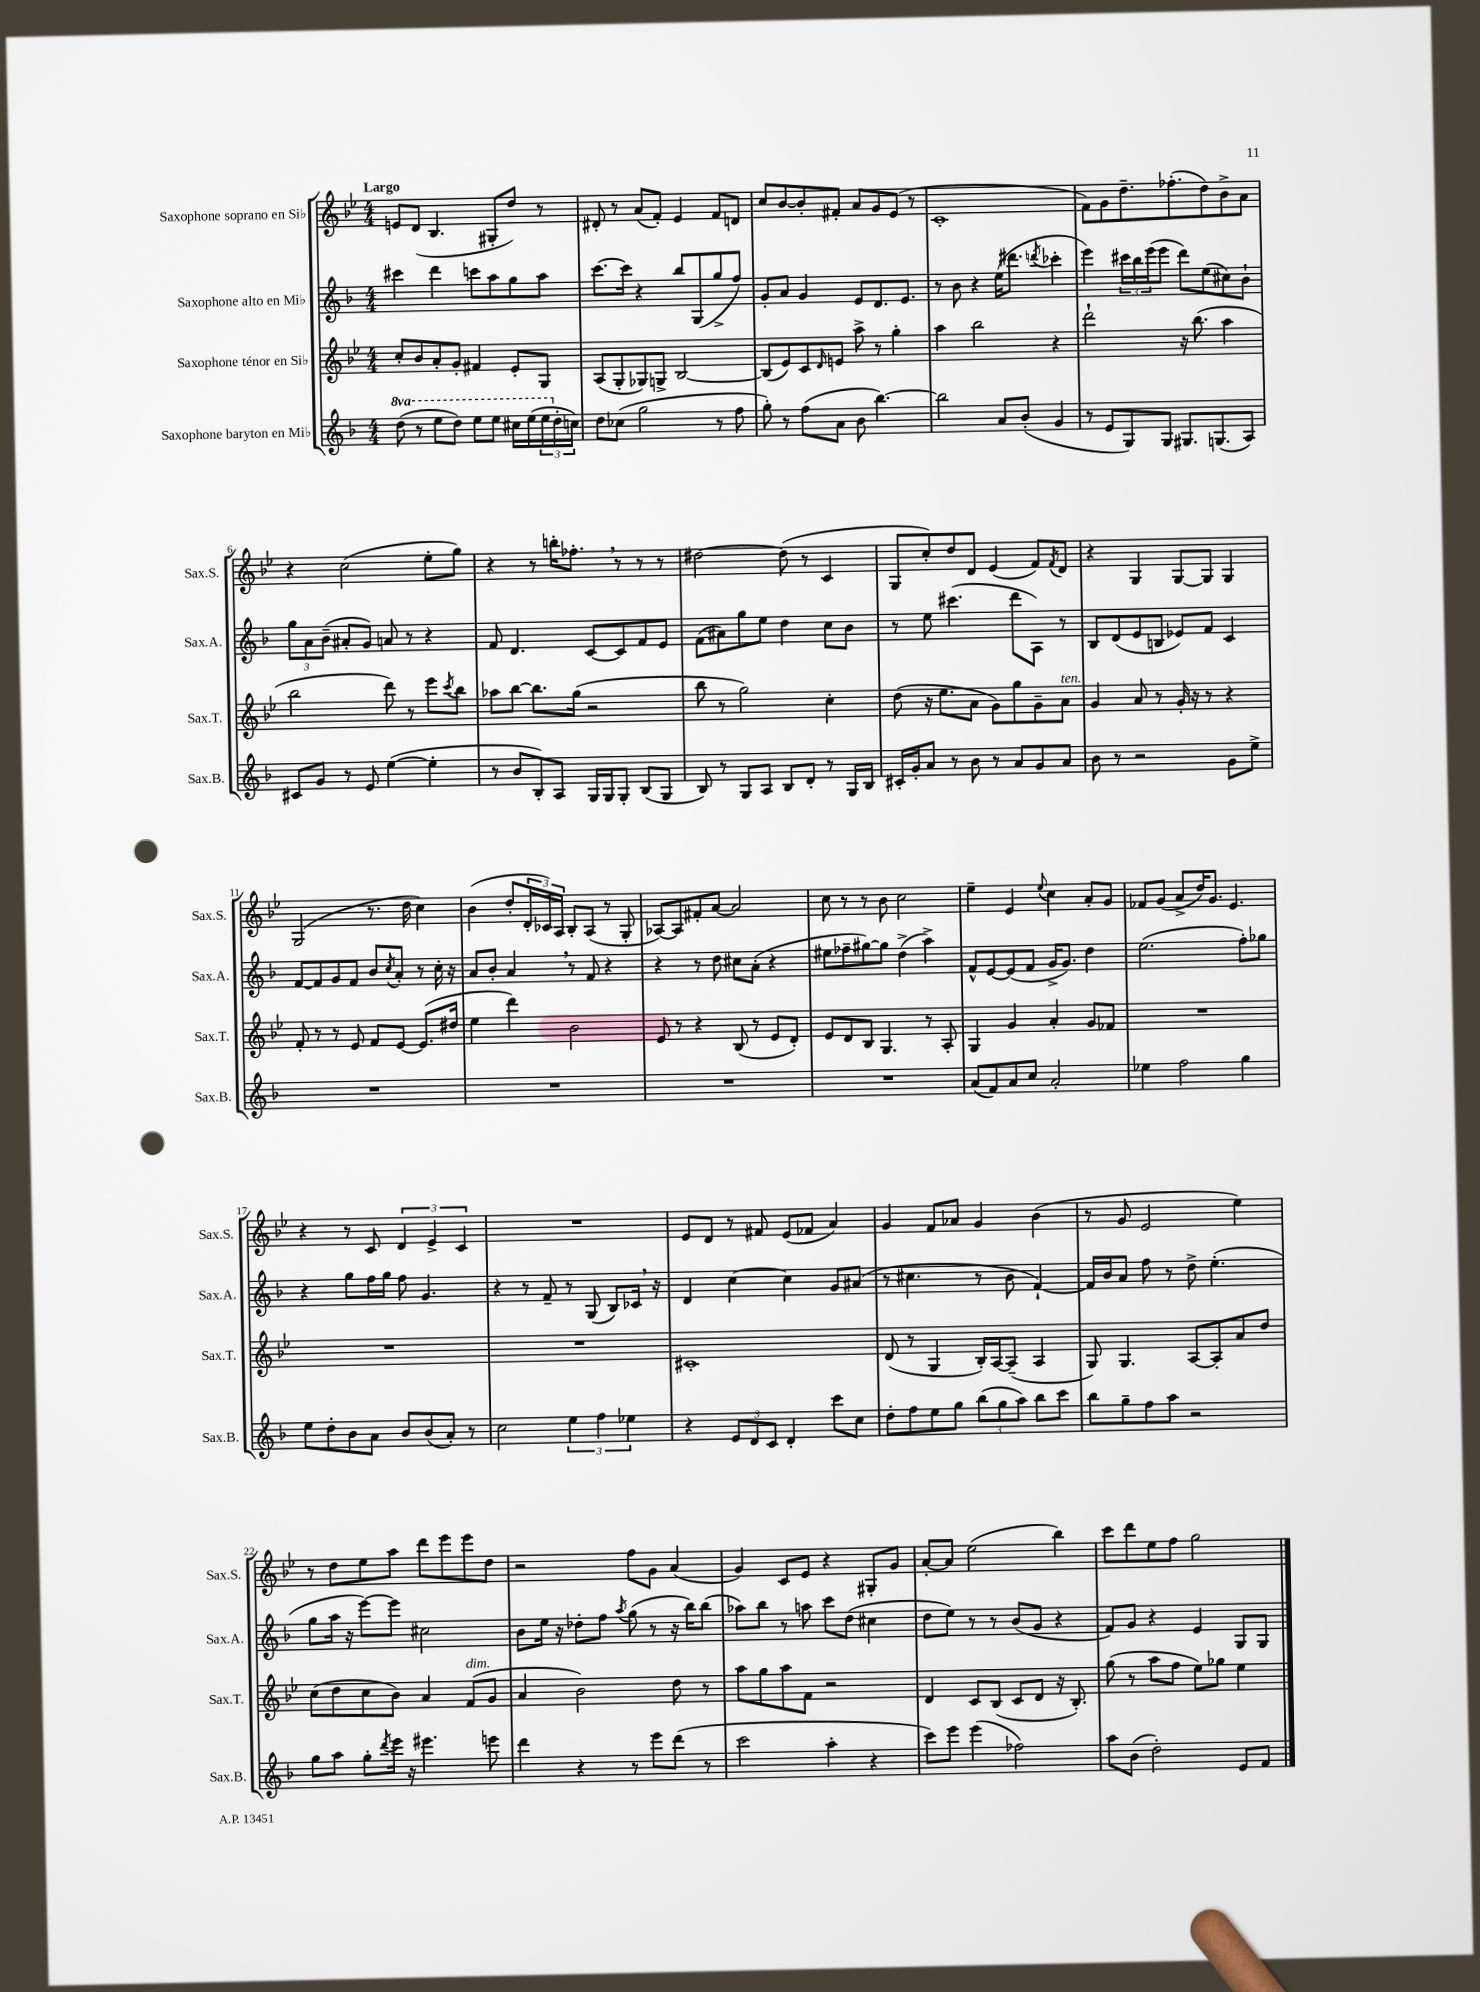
<<
\new StaffGroup <<
\new Staff = "s0" \with { instrumentName = "Saxophone soprano en Sib" shortInstrumentName = "Sax.S." } {
    \clef treble \key bes \major \numericTimeSignature \time 4/4 \tempo "Largo"
    e'8 d'8( bes4. gis8-. d''8) r8 |
    dis'8-. r8 a'8( f'8-.) ees'4 f'8 d'8 |
    c''8 bes'8~ bes'8-. fis'8-. a'8 g'8 ees'8( r8 |
    c'1-. |
    f'8) g'8 d''8.-- fes''8.-.( d''8) bes'8-> a'8 |
    r4 c''2( ees''8-. g''8) |
    r4 r8 b''16-. fes''8.-. \breathe r8 r8 r8 |
    dis''2~ dis''8( r8 c'4 |
    g8 c''8-.) d''8 d'8 ees'4( f'8) \acciaccatura { f'8 } d'8 |
    r4 g4 g8~ g8 g4 |
    g2( r8. d''16 c''4) |
    bes'4( d''8-. \tuplet 3/2 { d'16-. ces'16) a16 } bes8-. a8( r8 g8-. |
    aes8~) aes8 fis'8-. a'8~ a'2 |
    c''8 r8 r8 bes'8 c''2 |
    ees''4-- ees'4 \appoggiatura { ees''8 } c''4 a'8-. g'8 |
    fes'8 g'8( a'8-> d''16) g'8. ees'4. |
    r4 r8 c'8 \tuplet 3/2 { d'4 ees'4-> c'4 } |
    R1 |
    ees'8 d'8 r8 fis'8 ees'8( fes'8 a'4) |
    g'4 f'8 aes'8 g'4 bes'4( |
    r8 g'8 ees'2 ees''4) |
    r8 d''8 ees''8 a''8 d'''8 ees'''8 ees'''8 d''8 |
    r2 f''8 g'8 a'4( |
    g'4) c'8 ees'8 r4 gis8-. g'8 |
    a'8~-. a'8 ees''2( bes''4) |
    c'''8 d'''8 ees''8 f''8 g''2 \bar "|." |
}
\new Staff = "s1" \with { instrumentName = "Saxophone alto en Mib" shortInstrumentName = "Sax.A." } {
    \clef treble \key f \major \numericTimeSignature \time 4/4
    cis'''4 d'''4 c'''8 a''8 g''8 a''8 |
    c'''8.~ c'''16 r4 bes''8 g8( g''8-> f''8) |
    g'8-. a'8 g'4 e'8 d'8. e'8. |
    r8 bes'8 r4 e''16( dis'''8. \acciaccatura { d'''8 } ces'''4-. |
    e'''4) \tuplet 3/2 { cis'''16 bes''16 e'''16( } e'''8 d'''8) e''8( cis''8) bes'8-! |
    \tuplet 3/2 { g''8 a'8 bes'8--( } ais'8-. g'8) a'8 r8 r4 |
    f'8 d'4. c'8~ c'8 f'8 e'8 |
    f'8( ais'8) g''8 e''8 d''4 c''8 bes'8 |
    r8 e''8 cis'''4.( d'''8 a8) r8 |
    bes8 d'8( e'8 b8 ees'8) f'8 c'4 |
    f'8~ f'8 g'8 f'8 bes'8 \acciaccatura { c''8 } a'8-. r8 c''16-. r16 |
    a'8 bes'8-. a'4 \breathe r8 f'8 r4 |
    r4 r8 d''8 cis''8 a'8-.( r4 |
    eis''8 fes''8-- gis''8~) gis''8 d''4->( a''4->) |
    f'8-^ e'8~ e'8( f'8 g'16-> g'8.) d''4 |
    e''2.( f''8-.) ges''8 |
    r4 g''8 f''16 g''16 f''8 g'4. |
    r4 r8 f'8-- r8 g8( bes8) ces'16 \breathe r16 |
    d'4 c''4~ c''4 g'8 ais'8( |
    r8 cis''4. r8 bes'8 f'4~-!) |
    f'16 bes'16 a'8 f''8 r8 d''8-> e''4.-.( |
    g''8 a''16 r16 e'''8~) e'''8 cis''2 |
    bes'8 e''16 r16 des''8-. f''8 \acciaccatura { a''8 } g''8( r8 r16 bes''16) bes''8( |
    aes''8) bes''8 r8 a''8 c'''8 d''8( cis''4 |
    d''8 e''8) r8 r8 bes'8( g'8 r4 |
    f'8) g'8 r4 e'4 g8 g8 \bar "|." |
}
\new Staff = "s2" \with { instrumentName = "Saxophone ténor en Sib" shortInstrumentName = "Sax.T." } {
    \clef treble \key bes \major \numericTimeSignature \time 4/4
    c''8-. bes'8 a'8-. g'8-. fis'4 ees'8-. g8 |
    a8( g8-. ges8) g8-> bes2~ |
    bes8( ees'8) c'8 \grace { d'16 } e'8 a''8-> r8 g''4-. |
    a''4 bes''2 r4 |
    d'''2-! r16 bes''8.( a''4 |
    bes''2 d'''8) r8 ees'''8 \acciaccatura { c'''8 } bes''8 |
    aes''8 bes''8~ bes''8. g''16( r2 |
    bes''8 r8 g''2) c''4-. |
    d''8( r16 ees''8. a'8 g'8) g''8 g'8-- a'8^\markup { \italic "ten." } |
    g'4 a'8 r8 g'16-. r16 r8 r4 |
    f'8-. r8 r8 ees'8 f'8 ees'8~ ees'8.( dis''16 |
    ees''4 d'''4) bes'2 |
    ees'8 r8 r4 bes8( r8 ees'8 d'8-.) |
    ees'8 d'8 bes8 g4. r8 a8-. |
    g4 g'4 a'4-. g'8 fes'8 |
    R1 |
    R1 |
    R1 |
    cis'1-. |
    d'8( r8 g4 bes16-.) a16~ a8--( a4 |
    g8) g4. a8~ a8-. a'8 d''8 |
    c''8( d''8 c''8 bes'8) a'4 f'8^\markup { \italic "dim." }( g'8 |
    a'4 bes'2) d''8 r8 |
    a''8 g''8 a''8 f'8 r2 |
    d'4 c'8 bes8( c'8 d'8 r16 bes8.-.) |
    g''8( r8 a''8 f''8 ees''8) ges''8 ees''4 \bar "|." |
}
\new Staff = "s3" \with { instrumentName = "Saxophone baryton en Mib" shortInstrumentName = "Sax.B." } {
    \clef treble \key f \major \numericTimeSignature \time 4/4 \set Staff.ottavationMarkups = #ottavation-simple-ordinals
    \ottava #1 d'''8( r8 e'''8 d'''8) e'''8 e'''8 cis'''16 e'''16( \tuplet 3/2 { e'''16 \ottava #0 d''16-. c''!16) } |
    d''8 ces''8( g''2 r8 f''8 |
    g''8-.) r8 f''8( a'8 bes'8 bes''4.~) |
    bes''2 a'8 bes'8-.( g'4 |
    r8 e'8 g8) g8 gis8. g8.( a8) |
    cis'8 g'8 r8 e'8 e''4~( e''4-. |
    r8 bes'8 bes8-.) a8 g16 g16 g8-. bes8( g8 |
    bes8) r8 g8 a8 bes8 d'8-. r8 g16 bes16 |
    cis'16-. g'16-. a'8 r8 bes'8 r8 a'8 g'8 a'8 |
    bes'8 r8 r2 g'8 e''8-> |
    R1 |
    R1 |
    R1 |
    R1 |
    a'8( f'8) a'8 c''8 a'2-. |
    ees''4 f''2 g''4 |
    e''8 d''8-. bes'8 a'8 bes'8 bes'8( a'8-.) r8 |
    c''2 \tuplet 3/2 { e''4 f''4 ees''4 } |
    r4 \tuplet 3/2 { e'8 d'8 c'8 } d'4-. c'''8 c''8 |
    d''8-. f''8 e''8 g''8 \tuplet 3/2 { bes''8( g''8 a''8) } bes''8 c'''8 |
    bes''8 g''8-- f''8 a''8 r2 |
    g''8 a''8 g''8-. \acciaccatura { d'''8 } e'''16 r16 eis'''4. e'''8 |
    d'''4 r4 r8 e'''8 d'''8( r8 |
    c'''2 a''4-. r4 |
    c'''8) e'''8 e'''4( fes''2) |
    a''8 bes'8( d''2-.) e'8 f'8 \bar "|." |
}
>>
>>
